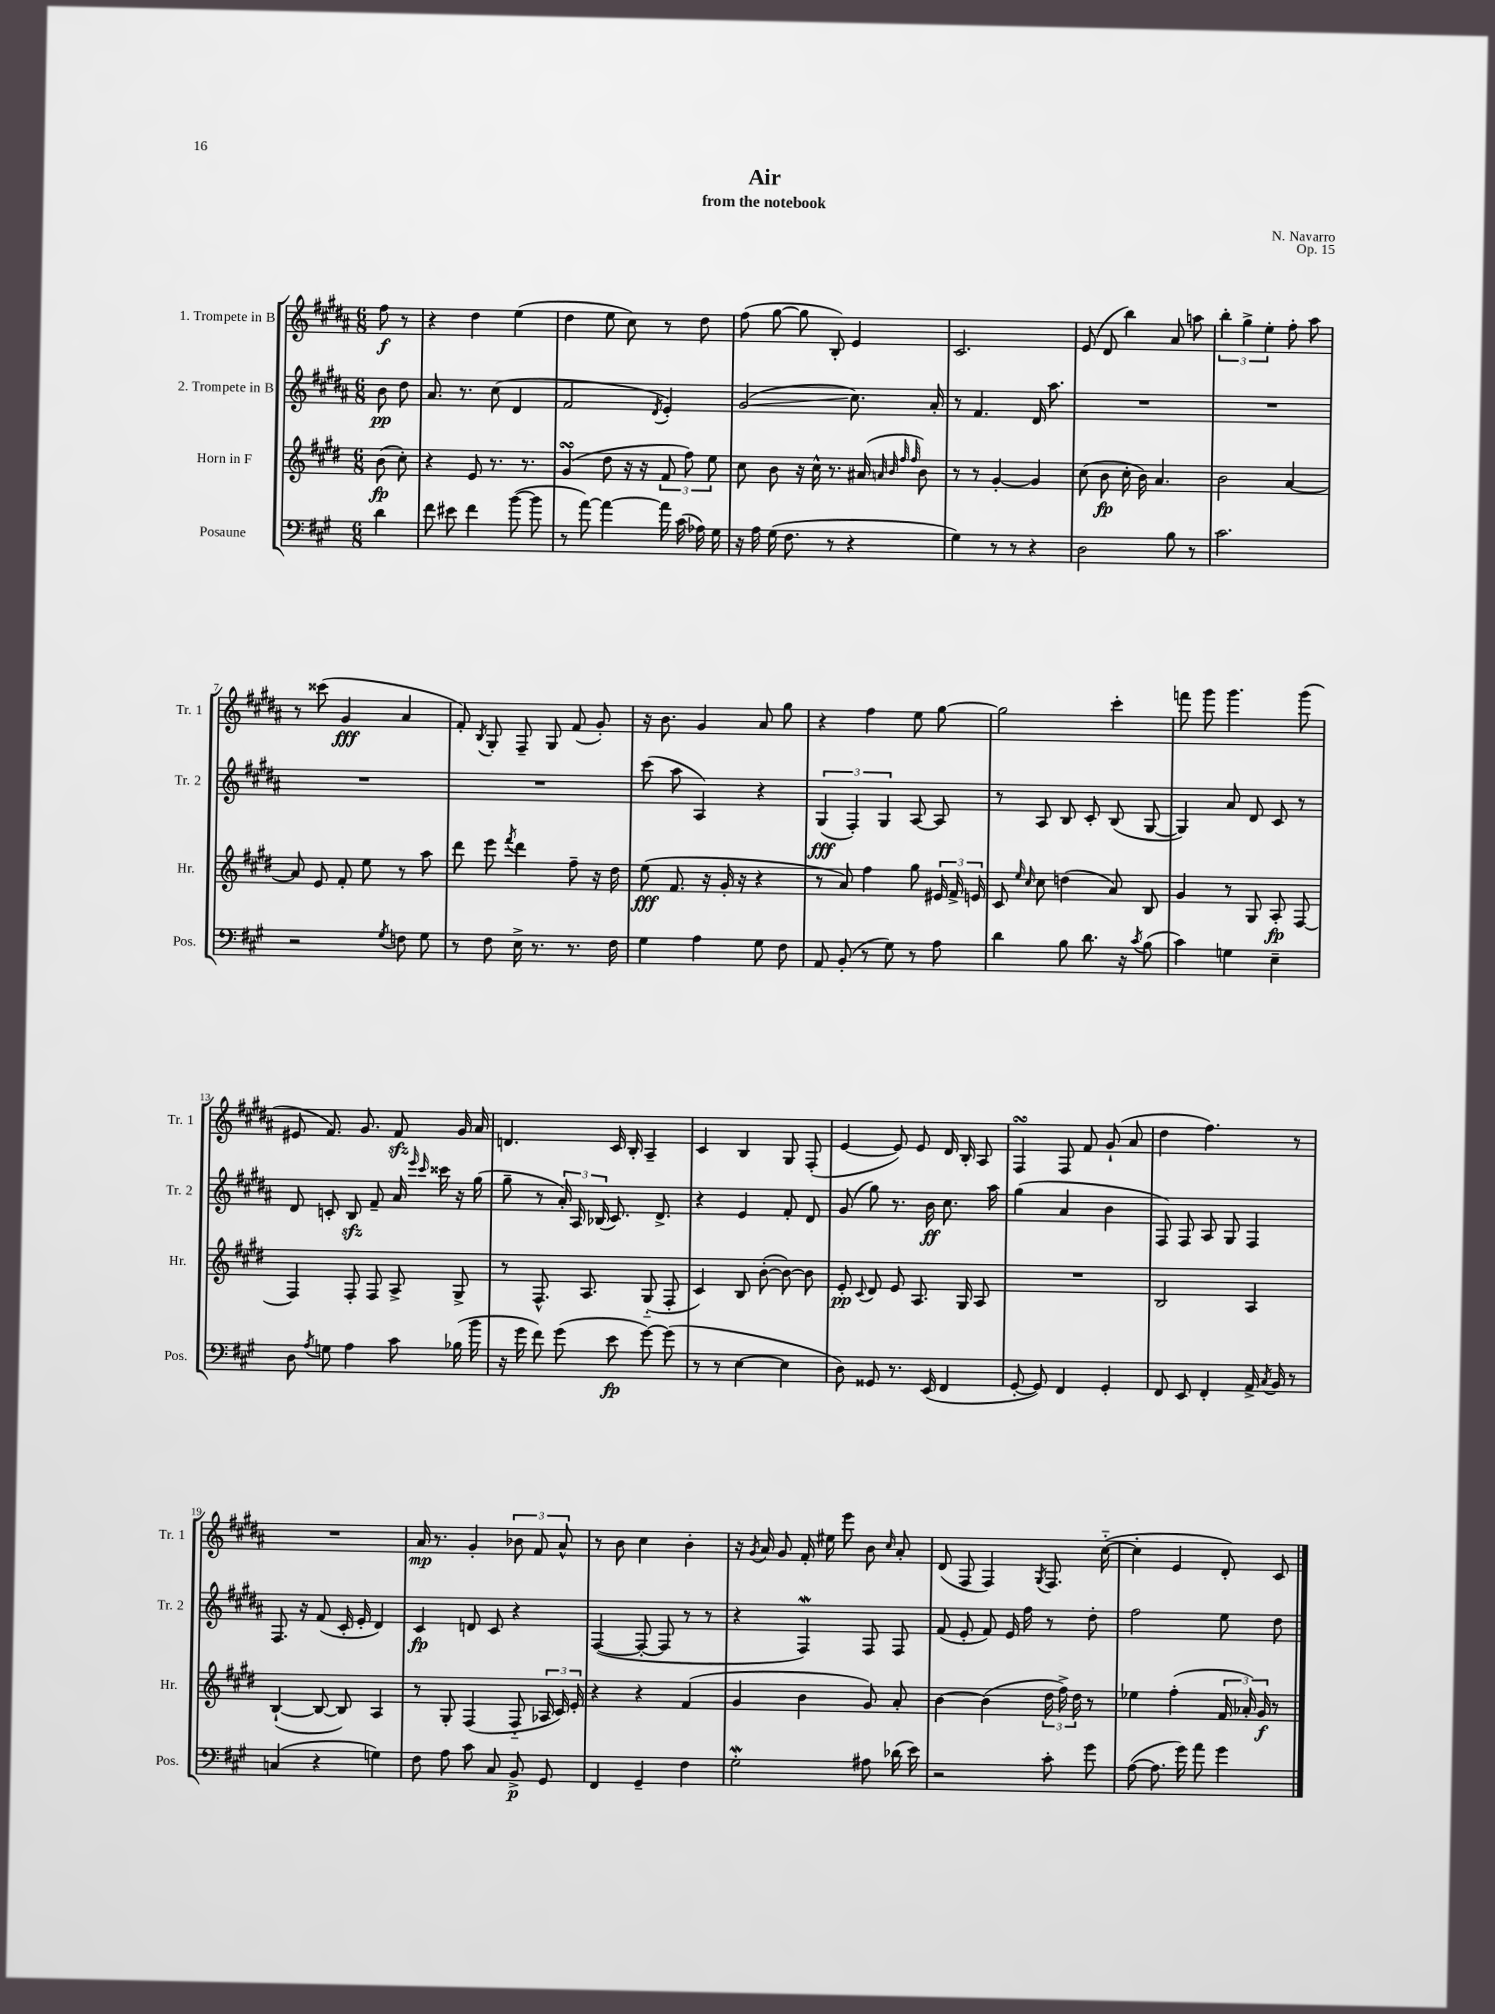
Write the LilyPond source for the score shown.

\header { title = "Air" composer = "N. Navarro" subtitle = "from the notebook" opus = "Op. 15" }
<<
\new StaffGroup <<
\new Staff = "s0" \with { instrumentName = "1. Trompete in B" shortInstrumentName = "Tr. 1" } {
    \clef treble \key b \major \numericTimeSignature \time 6/8 \partial 4
    \autoBeamOff fis''8\f r8 |
    r4 dis''4 e''4( |
    dis''4 e''8 cis''8) r8 dis''8 |
    fis''8( gis''8~ gis''8 b8-.) e'4 |
    cis'2. |
    e'8( dis'8 b''4) ais'8 a''8 |
    \tuplet 3/2 { b''4-. gis''4-> e''4-. } fis''8-. ais''8 |
    r8 cisis'''8( gis'4\fff ais'4 |
    fis'8-.) \acciaccatura { b8 } gis8-. fis8-- gis8 fis'8( gis'8-.) |
    r16 b'8. gis'4 ais'8 gis''8 |
    r4 fis''4 e''8 gis''8~ |
    gis''2 cis'''4-. |
    f'''8 gis'''8 gis'''4. gis'''8( |
    eis'8 fis'8.) gis'8. fis'8\sfz gis'16 ais'16 |
    d'4. cis'16 b16-. ais4-- |
    cis'4 b4 gis8 fis8-.( |
    e'4~ e'8) e'8 dis'16 b16-. ais8 |
    fis4\turn fis8 fis'8 gis'8-!( ais'8 |
    dis''4 fis''4.) r8 |
    R2. |
    ais'16\mp r8. gis'4-. \tuplet 3/2 { bes'8 fis'8 ais'8-^ } |
    r8 b'8 cis''4 b'4-. |
    r16 \acciaccatura { gis'8 } ais'16 gis'8 fis'16-. eis''16 e'''8 b'8 \grace { cis''16 } ais'8-. |
    dis'8( fis8 fis4) \acciaccatura { gis8 } fis8. cis''16~-_( |
    cis''4-. e'4 dis'8-.) cis'8 \bar "|." |
}
\new Staff = "s1" \with { instrumentName = "2. Trompete in B" shortInstrumentName = "Tr. 2" } {
    \clef treble \key b \major \numericTimeSignature \time 6/8 \partial 4
    \autoBeamOff b'8\pp dis''8 |
    ais'8. r8. cis''8( dis'4 |
    fis'2 \acciaccatura { dis'8 } e'4-.) |
    gis'2\glissando( cis''8.) ais'16-. |
    r8 fis'4. dis'16 ais''8. |
    R2. |
    R2. |
    R2. |
    R2. |
    cis'''8( ais''8 ais4) r4 |
    \tuplet 3/2 { gis4\fff( fis4-.) gis4 } ais8~ ais8 |
    r8 ais8 b8 cis'8-. b8( gis8~ |
    gis4) ais'8 dis'8 cis'8 r8 |
    dis'8 c'8-. b8\sfz fis'8-- ais'16 \grace { e'''16 cis'''16 } cisis'''16 r16 gis''16( |
    gis''8-- r8 \tuplet 3/2 { ais'16-.) ais16 bes16( } cis'8.) dis'8.-> |
    r4 e'4 fis'8-. dis'8 |
    gis'8( gis''8) r8. b'16\ff cis''8. ais''16 |
    gis''4( ais'4 b'4 |
    fis8) fis8 ais8 gis8 fis4 |
    fis8. r16 fis'8( cis'16-. e'16-. dis'4) |
    cis'4\fp d'8 cis'8 r4 |
    fis4~( fis8~-. fis8 r8 r8 |
    r4 fis4\mordent) fis8 fis8 |
    fis'8( e'8-. fis'8) e'16 fis''16 r8 dis''8-. |
    fis''2 e''8 dis''8 \bar "|." |
}
\new Staff = "s2" \with { instrumentName = "Horn in F" shortInstrumentName = "Hr." } {
    \clef treble \key e \major \numericTimeSignature \time 6/8 \partial 4
    \autoBeamOff b'8\fp( cis''8-.) |
    r4 e'8 r8. r8. |
    gis'4\turn( dis''8 r16 r16 \tuplet 3/2 { fis'8 fis''8) e''8 } |
    cis''8 b'8 r16 cis''16-^ r8. ais'16( \grace { a'32 b'32 fis''32 fis''32 } b'8) |
    r8 r8 gis'4~-. gis'4 |
    cis''8( b'8\fp cis''16-. b'16) a'4. |
    b'2 a'4~ |
    a'8 e'8 fis'8-. e''8 r8 a''8 |
    dis'''8 e'''8 \acciaccatura { fis'''8 } dis'''4 fis''8-- r16 dis''16 |
    e''8\fff( fis'8. r16 gis'16-. r16 r4 |
    r8 a'8) fis''4 gis''8 \tuplet 3/2 { eis'16 fis'16-> e'16 } |
    cis'8 \grace { e''16 cis''16 } cis''8 d''4( a'8) b8 |
    gis'4 r8 gis8 a8-.\fp fis8~ |
    fis4 fis8-. fis8 a8-> gis8-> |
    r8 fis8.-^ a8. gis8-_( fis8-. |
    cis'4) b8 b'8~-.( b'8~) b'8 |
    e'8-.\pp \appoggiatura { cis'8 } dis'8 e'8 a8. gis16 a8 |
    R2. |
    b2 a4 |
    b4~-!( b8~ b8) a4 |
    r8 gis8-. fis4( fis8-_ \tuplet 3/2 { aes16 cis'16) e'16-. } |
    r4 r4 fis'4( |
    gis'4 b'4 gis'8) a'8-. |
    b'4~ b'4( \tuplet 3/2 { dis''16 fis''16->) dis''16 } r8 |
    ees''4 fis''4-.( \tuplet 3/2 { fis'16 aes'16-.) gis'16\f } r8 \bar "|." |
}
\new Staff = "s3" \with { instrumentName = "Posaune" shortInstrumentName = "Pos." } {
    \clef bass \key a \major \numericTimeSignature \time 6/8 \partial 4
    \autoBeamOff d'4 |
    fis'8 eis'8 fis'4 b'8~( b'8 |
    r8 a'8~) a'4~ a'16 cis'16( aes16) gis16 |
    r16 a16 gis16( fis8. r8 r4 |
    gis4) r8 r8 r4 |
    d2 b8 r8 |
    cis'2. |
    r2 \acciaccatura { gis8 } f8 gis8 |
    r8 fis8 e16-> r8. r8. fis16 |
    gis4 a4 gis8 fis8 |
    a,8 b,8-.( r8 gis8) r8 a8 |
    d'4 b8 d'8. r16 \acciaccatura { cis'8 } b8( |
    cis'4) g4 e4-- |
    d8 \acciaccatura { a8 } g8 a4 cis'8 bes16( b'16 |
    r16 gis'16 fis'8) gis'8( e'8\fp gis'8~) gis'8( |
    r8 r8 e4~ e4 |
    d8) gisis,8 r8. e,16( fis,4 |
    gis,8~-. gis,8) fis,4 gis,4-. |
    fis,8 e,8 fis,4-. a,16-> \acciaccatura { cis8 } b,16 r8 |
    c4( r4 g4) |
    fis8 a8 cis'8 cis8 b,8->\p gis,8 |
    fis,4 gis,4-- fis4 |
    gis2-.\mordent ais8 des'16( e'16) |
    r2 cis'8-. gis'8 |
    a8~( a8. gis'16) a'8 gis'4 \bar "|." |
}
>>
>>
